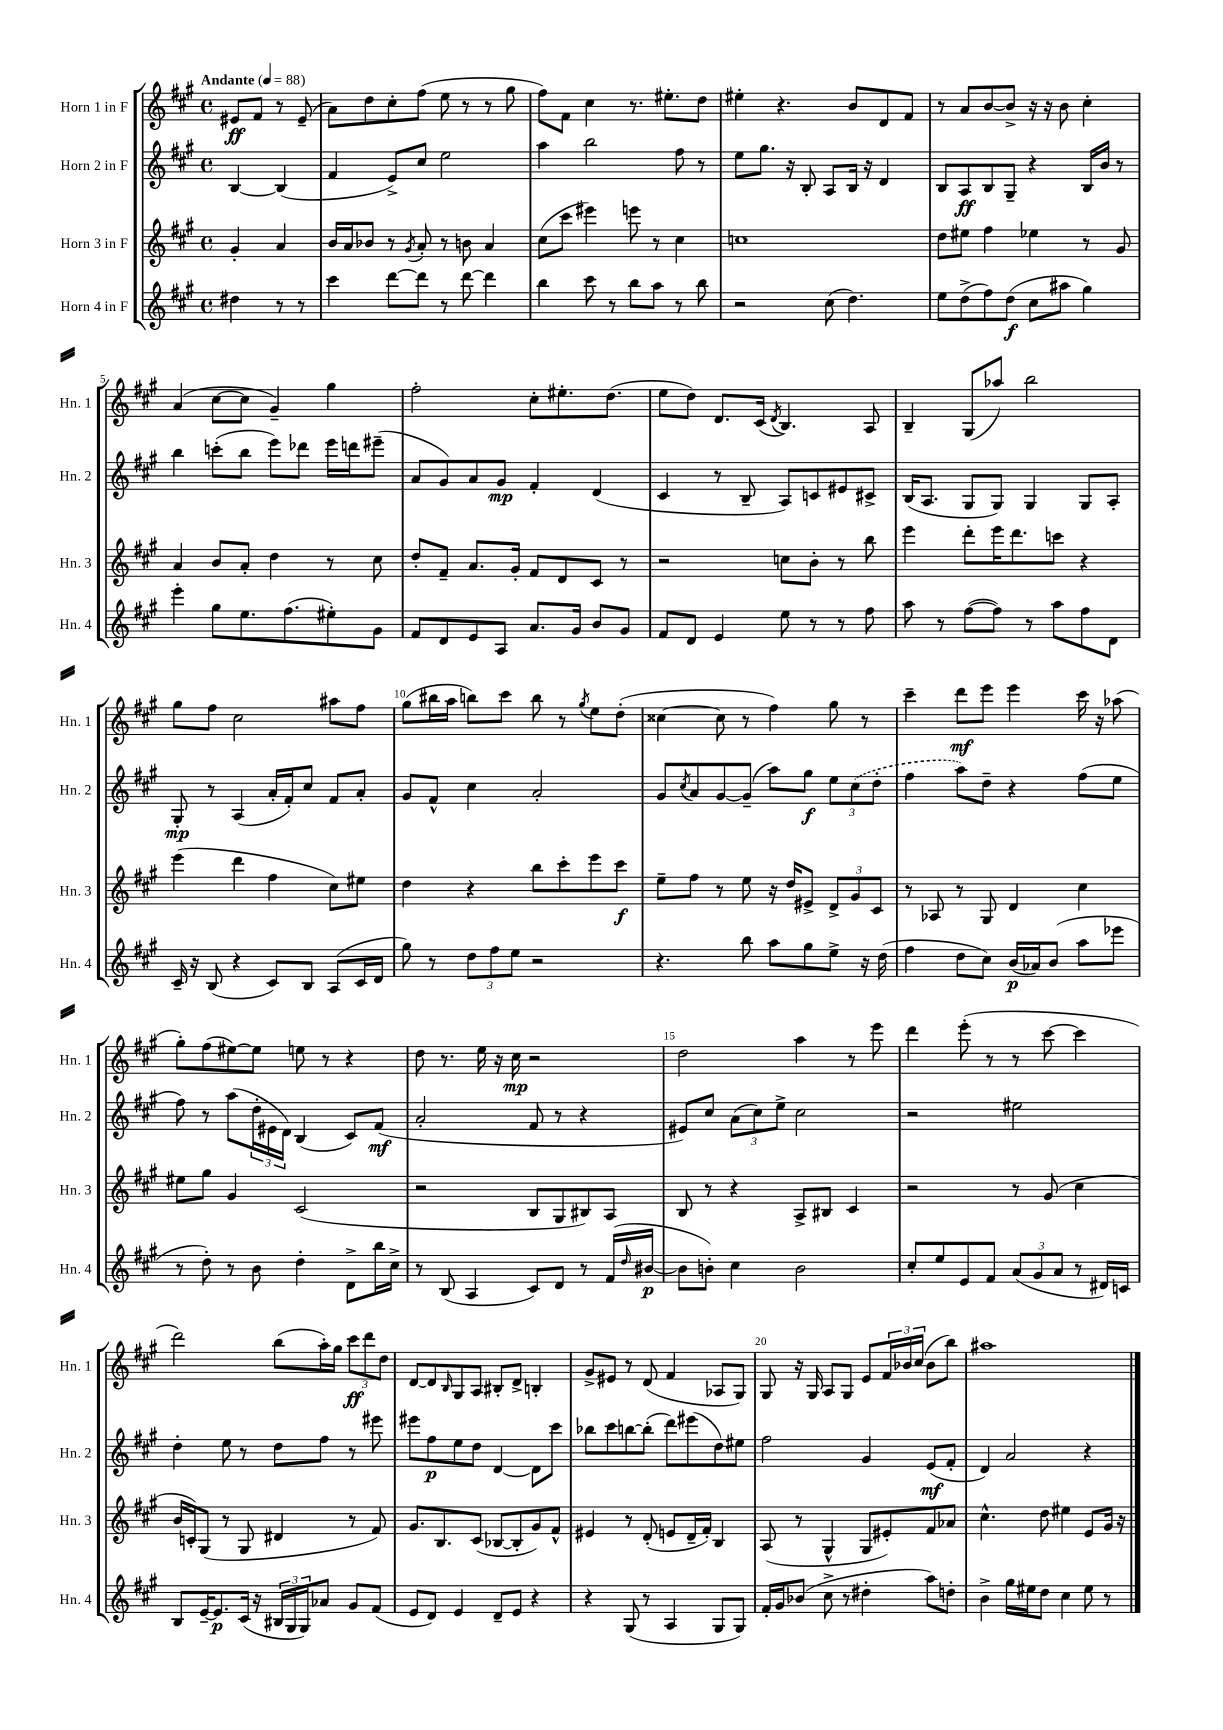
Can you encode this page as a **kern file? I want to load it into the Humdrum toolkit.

**kern	**kern	**kern	**kern
*staff4	*staff3	*staff2	*staff1
*clefG2	*clefG2	*clefG2	*clefG2
*k[f#c#g#]	*k[f#c#g#]	*k[f#c#g#]	*k[f#c#g#]
*M4/4	*M4/4	*M4/4	*M4/4
*met(c)	*met(c)	*met(c)	*met(c)
*MM88	*MM88	*MM88	*MM88
4dd#\	4g#'/	[4B/	8e#/L
.	.	.	8f#/J
8r	4a/	(4B/]	8r
8r	.	.	(8e#~/
=	=	=	=
4ccc#\	16b/LL	4f#/	8a\L)
.	16a/J	.	.
.	8b-/J	.	8dd\
[8ddd\L	8r	8e^/L)	8cc#'\
.	8qg#/	.	.
8ddd\]J	8a'/	8cc#/J	(8ff#\J
8r	8r	2ee\	8ee\
[8ddd\	8b\	.	8r
4ddd\]	4a/	.	8r
.	.	.	8gg#\
=	=	=	=
4bb\	(8cc#\L	4aa\	8ff#\L)
.	8ccc#\J	.	8f#\J
8ccc#\	4eee#\)	2bb\	4cc#\
8r	.	.	.
8bb\L	8eee\	.	8.r
8aa\J	8r	.	.
.	.	.	8.ee#'\L
8r	4cc#\	8ff#\	.
8bb\	.	8r	8dd\J
=	=	=	=
2r	1cc	8ee\L	4ee#'\
.	.	8.gg#\J	.
.	.	.	4.r
.	.	16r	.
.	.	8B'/	.
(8cc#\	.	8A/L	.
4.dd\)	.	16B/Jk	8b/L
.	.	16r	.
.	.	4d/	8d/
.	.	.	8f#/J
=	=	=	=
8ee\L	8dd\L	8B/L	8r
(8dd^\	8ee#\J	8A/	8a/L
8ff#\)	4ff#\	8B/	[8b/
(8dd\J	.	8G#~/J	8b^/]J
8cc#\L	4ee-\	4r	16r
.	.	.	16r
8aa#\J	.	.	8b\
4gg#\)	8r	16B/LL	4cc#'\
.	.	16b/JJ	.
.	8g#/	8r	.
=	=	=	=
4eee'\	4a/	4bb\	(4a/
8gg#\L	8b/L	(8ccc'\L	[8cc#\L
8.ee\	8a'/J	8bb\J	8cc#\]J
.	4dd\	8eee\L)	4g#~/)
(8.ff#\	.	.	.
.	.	8ddd-\J	.
8ee#'\)	8r	16eee\LL	4gg#\
.	.	16ddd\J	.
8g#\J	8cc#\	(8eee#~\J	.
=	=	=	=
8f#/L	8dd'/L	8a/L	2ff#'\
8d/	8f#~/J	8g#/)	.
8e/	8.a/L	8a/	.
8A/J	.	8g#/J	.
.	16g#'/Jk	.	.
8.a/L	8f#/L	4f#'/	8cc#'\L
.	8d/	.	8.ee#'\
16g#/Jk	.	.	.
8b/L	8c#/J	(4d/	.
.	.	.	(8.dd\J
8g#/J	8r	.	.
=	=	=	=
8f#/L	2r	4c#/	8ee\L
8d/J	.	.	8dd\J)
4e/	.	8r	8.d/L
.	.	8B~/	.
.	.	.	(16c#/Jk
.	.	.	8qd/
8ee\	8cc\L	8A/L)	4.B/)
8r	8b'\J	8c/	.
8r	8r	8e#/	.
8ff#\	8bb\	8c#^/J	8A/
=	=	=	=
8aa\	4eee\	(16B/LK	4B~/
.	.	8.A/J	.
8r	.	.	.
([8ff#\L	8ddd'\L	8G#/L	(8G#/L
8ff#\]J)	16eee\K	8G#/J)	8aa-/J)
.	8.ddd\	.	.
8r	.	4G#/	2bb\
8aa\L	8ccc\J	.	.
8ff#\	4r	8G#/L	.
8d\J	.	8A'/J	.
=	=	=	=
16c#~/	(4eee\	8G#'/	8gg#\L
16r	.	.	.
(8B/	.	8r	8ff#\J
4r	4ddd\	(4A/	2cc#\
8c#/L)	4ff#\	16a'/LL	.
.	.	16f#'/J)	.
8B/J	.	8cc#/J	.
(8A/L	8cc#\L)	8f#/L	8aa#\L
16c#/L	8ee#\J	8a'/J	8ff#\J
16d/JJ	.	.	.
=	=	=	=
8gg#\)	4dd\	8g#/L	(8gg#\L
8r	.	8f#^^/J	16bb#\L
.	.	.	16aa\JJ
12dd\L	4r	4cc#\	8bb\L)
12ff#\	.	.	.
.	.	.	8ccc#\J
12ee\J	.	.	.
2r	8bb\L	2a'/	8bb\
.	8ccc#'\	.	8r
.	.	.	8qgg#/
.	8eee\	.	8ee\L
.	8ccc#\J	.	(8dd'\J
=	=	=	=
4.r	8ee~\L	8g#/L	[4cc##\
.	.	8qcc#/	.
.	8ff#\J	8a/	.
.	8r	[8g#/	8cc##\]
8bb\	8ee\	(8g#~/]J	8r
8aa\L	16r	8aa\L)	4ff#\)
.	16dd/LK	.	.
8gg#\	8e#^/J	8gg#\J	.
8ee^\J	12d^/L	12ee\L	8gg#\
.	12g#/	(12cc#\	.
16r	.	.	8r
.	12c#/J	12dd'\J	.
(16dd\	.	.	.
=	=	=	=
4ff#\	8r	4ff#\	4ccc#~\
.	8A-/	.	.
8dd\L	8r	8aa\L)	8ddd\L
8cc#\J)	8G#/	8dd~\J	8eee\J
(16b/LL	4d/	4r	4eee\
16a-/J)	.	.	.
(8b/J	.	.	.
8aa\L	4cc#\	(8ff#\L	16ccc#\
.	.	.	16r
8eee-\J	.	8ee\J	(8aa-\
=	=	=	=
8r	8ee#\L	8ff#\)	8gg#'\L)
8dd'\)	8gg#\J	8r	(8ff#\
8r	4g#/	(8aa\L	[8ee#\)
8b\	.	24dd'\L	8ee#\]J
.	.	24e#\	.
.	.	24d\JJ)	.
4dd'\	(2c#/	(4B/	8ee\
.	.	.	8r
8d^\L	.	8c#/L)	4r
16bb\L	.	(8f#/J	.
16cc#^\JJ	.	.	.
=	=	=	=
8r	2r	2a'/	8dd\
(8B/	.	.	8.r
4A/	.	.	.
.	.	.	16ee\
.	.	.	16r
.	.	.	16cc#\
8c#/L)	8B/L	8f#/	2r
8d/J	8G#/	8r	.
8r	8B#/)	4r	.
(16f#/LL	8A/J	.	.
16qqdd/	.	.	.
[16b#/JJ	.	.	.
=	=	=	=
8b#\]L	8B/	8e#/L)	2dd\
8b'\J)	8r	8cc#/J	.
4cc#\	4r	(12a\L	.
.	.	12cc#\)	.
.	.	12ee^\J	.
2b\	8A^/L	2cc#\	4aa\
.	8B#/J	.	.
.	4c#/	.	8r
.	.	.	8eee\
=	=	=	=
8cc#'/L	2r	2r	4ddd\
8ee/	.	.	.
8e/	.	.	(8eee'\
8f#/J	.	.	8r
(12a/L	8r	2ee#\	8r
12g#/	.	.	.
.	(8g#/	.	[8ccc#\
12a/J	.	.	.
8r	4cc#\	.	4ccc#\]
16d#/LL)	.	.	.
16c/JJ	.	.	.
=	=	=	=
8B/L	16b/LL	4dd'\	2ddd\)
.	16c'/J)	.	.
[16e~/K	(8G#/J	.	.
8.e/]	.	.	.
.	8r	8ee\	.
(16c#/Jk	8G#/	8r	.
16r	.	.	.
24B#/LL	4d#/	8dd\L	(8bb\L
24G#/	.	.	.
24G#/J)	.	.	.
8a-/J	.	8ff#\J	16aa'\L)
.	.	.	16gg#\JJ
8g#/L	8r	8r	12ccc#\L
.	.	.	12ddd\
(8f#/J	8f#/)	8eee#\	.
.	.	.	12dd\J
=	=	=	=
8e/L	8.g#/L	8eee#\L	[8d/L
8d/J)	.	8ff#\	8d/]
.	8.B/	.	.
.	.	.	16qqB/
4e/	.	8ee\	8G#/
.	(8c#/J	8dd\J	8A/J
8d~/L	[8B-/L	[4d/	8B#'/L
8e/J	8B-'/]	.	8d^/J
4r	8g#/)	8d\]L	4B'/
.	8f#^^/J	8ccc#\J	.
=	=	=	=
4r	4e#/	8bb-\L	8g#^/L
.	.	8ccc#\	8e#/J
(8G#/	8r	[8bb\	8r
8r	(8d'/	(8bb'\]J	(8d/
4A/	8e/L	8ddd\L)	4f#/
.	16d~/L	(8eee#\	.
.	16f#'/JJ)	.	.
8G#/L	4B/	8dd\)	8A-/L
8G#/J)	.	8ee#\J	8G#/J)
=	=	=	=
16f#'/LL	(8A/	2ff#\	8G#/
16g#/J	.	.	.
(8b-/J	8r	.	16r
.	.	.	16G#/
8cc#^\	4G#^^/	.	8A/L
8r	.	.	8G#/J
4dd#'\	8G#/L	4g#/	8e/L
.	8e#'/)	.	24f#/L
.	.	.	24b-/
.	.	.	(24cc#/JJ
8aa\L)	8f#/	(8e/L	8b-\L
8dd'\J	8a-/J	8f#'/J	8bb\J)
=	=	=	=
4b^\	4.cc#^^\	4d/)	1aa#
16gg#\LL	.	2a/	.
16ee#\J	.	.	.
8dd\J	8dd\	.	.
4cc#\	4ee#\	.	.
8ee#\	8e/L	4r	.
8r	16g#/Jk	.	.
.	16r	.	.
==	==	==	==
*-	*-	*-	*-
